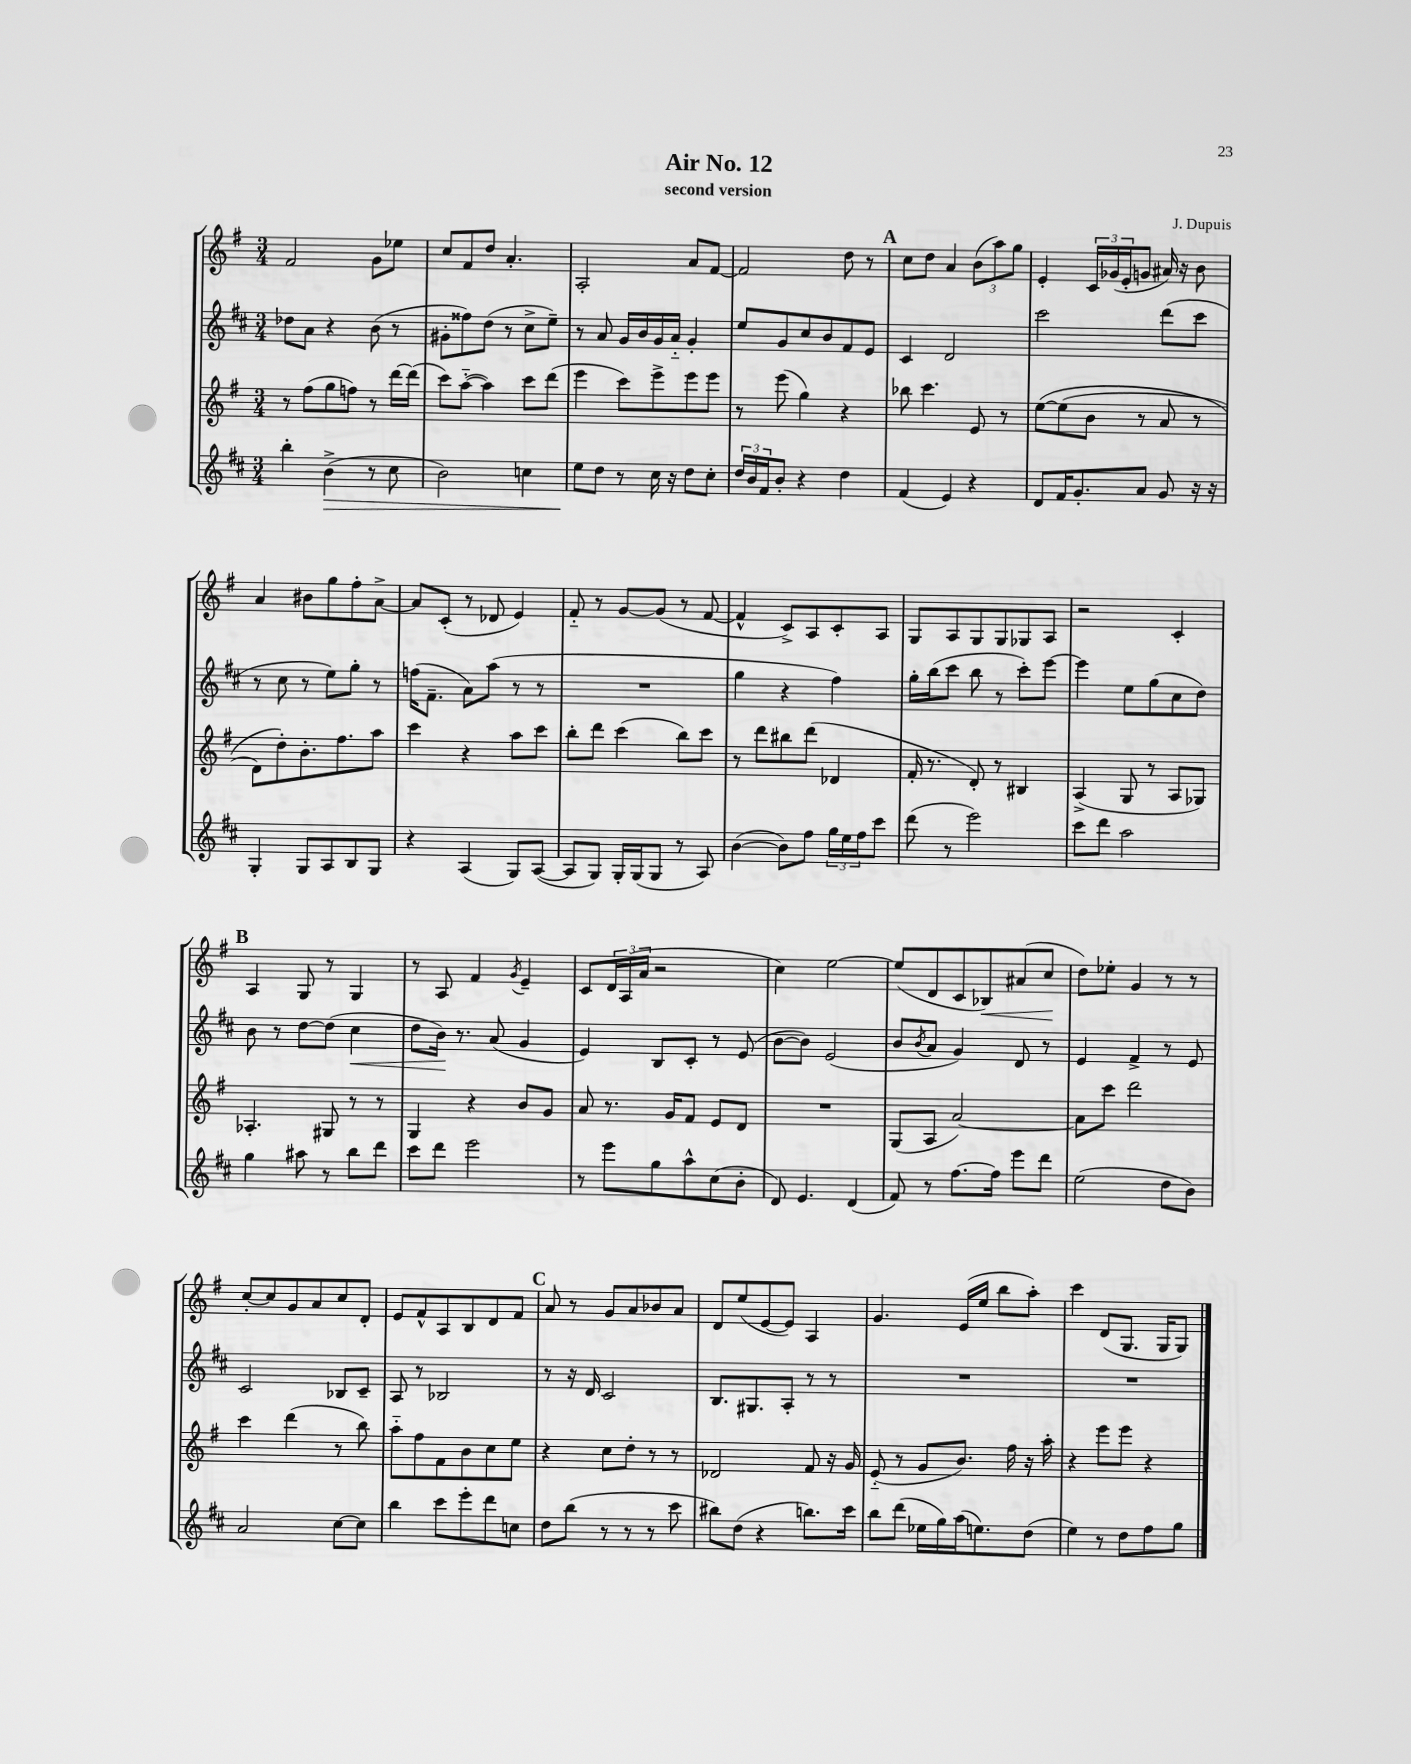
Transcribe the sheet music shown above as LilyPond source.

\header { title = "Air No. 12" composer = "J. Dupuis" subtitle = "second version" }
<<
\new StaffGroup <<
\new Staff = "s0" {
    \clef treble \key g \major \numericTimeSignature \time 3/4
    fis'2 g'8 ees''8 |
    c''8 fis'8 d''8 a'4.-. |
    a2-. a'8 fis'8~ |
    fis'2 d''8 r8 |
    \mark \markup { \bold "A" } c''8 d''8 a'4 \tuplet 3/2 { b'8( a''8) g''8 } |
    e'4-. \tuplet 3/2 { c'16 ges'16( e'16-. } g'8 ais'16) r16 b'8 |
    a'4 bis'8 g''8 fis''8-. a'8~-> |
    a'8 c'8-.( r8 des'8 e'4) |
    fis'8-_ r8 g'8~ g'8( r8 fis'8~ |
    fis'4-^ c'8->) a8 c'8-. a8 |
    g8 a8 g8 g8 ges8 a8 |
    r2 c'4-. |
    \mark \markup { \bold "B" } a4 g8 r8 g4 |
    r8 a8 fis'4 \acciaccatura { g'8 } e'4-- |
    c'8 \tuplet 3/2 { d'16 a16( a'16 } r2 |
    c''4) e''2~ |
    e''8( d'8 c'8 bes8\<) ais'8( c''8\! |
    d''8) ees''8-. g'4 r8 r8 |
    c''8~-. c''8 g'8 a'8 c''8 d'8-. |
    e'8 fis'8-^ a8 b8 d'8 fis'8 |
    \mark \markup { \bold "C" } a'8 r8 g'8 a'8 bes'8 a'8 |
    d'8 e''8( e'8~ e'8) a4 |
    g'4. e'16( e''16 b''8 a''8-.) |
    c'''4 d'8( g8. g16 g8) \bar "|." |
}
\new Staff = "s1" {
    \clef treble \key d \major \numericTimeSignature \time 3/4
    des''8 a'8 r4 b'8( r8 |
    gis'8-. fisis''8) d''8( r8 cis''8-> e''8--) |
    r8 a'8 g'16 b'16 g'16 a'16-_ g'4-. |
    e''8 g'8 cis''8 b'8 fis'8 e'8 |
    \mark \markup { \bold "A" } cis'4 d'2 |
    cis'''2 d'''8( cis'''8 |
    r8 cis''8 r8 e''8) g''8-. r8 |
    f''16( fis'8.-- a'8) a''8( r8 r8 |
    R2. |
    g''4 r4 fis''4) |
    g''16-. b''16( cis'''8 b''8 r8 cis'''8-.) e'''8~ |
    e'''4 e''8 g''8( cis''8 d''8) |
    \mark \markup { \bold "B" } b'8 r8 d''8~ d''8( cis''4\< |
    d''8 b'16\!) r8. a'8( g'4 |
    e'4) b8 cis'8-. r8 e'8( |
    b'8~ b'8) e'2( |
    b'8 \acciaccatura { b'8 } a'8 g'4) d'8 r8 |
    e'4 fis'4-> r8 e'8 |
    cis'2 bes8 cis'8-- |
    a8 r8 bes2 |
    \mark \markup { \bold "C" } r8 r16 d'16 cis'2 |
    b8. gis8. a8-. r8 r8 |
    R2. |
    R2. \bar "|." |
}
\new Staff = "s2" {
    \clef treble \key g \major \numericTimeSignature \time 3/4
    r8 fis''8( g''8 f''8) r8 d'''16~ d'''16( |
    c'''8) a''8~-_( a''4) c'''8 d'''8( |
    e'''4 c'''8) e'''8-> e'''8 e'''8 |
    r8 e'''8( g''4) r4 |
    \mark \markup { \bold "A" } bes''8 c'''4. e'8 r8 |
    e''8~\( e''8( b'8 r8 a'8 r8 |
    d'8) d''8-.\) b'8.-. fis''8. a''8 |
    c'''4 r4 a''8 c'''8 |
    b''8-. d'''8 c'''4( b''8) c'''8 |
    r8 d'''8 bis''8 d'''8( des'4 |
    fis'16-. r8. d'8-.) r8 bis4 |
    a4->( g8 r8 a8 ges8) |
    \mark \markup { \bold "B" } aes4.-. gis8 r8 r8 |
    g4 r4 b'8 g'8 |
    a'8 r8. g'16 fis'8 e'8 d'8 |
    R2. |
    g8( a8 a'2~) |
    a'8 c'''8 d'''2 |
    c'''4 d'''4( r8 b''8) |
    a''8-_ fis''8 fis'8 b'8 c''8 e''8 |
    \mark \markup { \bold "C" } r4 c''8 d''8-. r8 r8 |
    des'2 fis'8 r16 g'16 |
    e'8-_( r8 g'8 b'8.) fis''16 r16 a''16-. |
    r4 e'''8 e'''8 r4 \bar "|." |
}
\new Staff = "s3" {
    \clef treble \key d \major \numericTimeSignature \time 3/4
    b''4-. b'4->\>( r8 cis''8 |
    b'2) c''4 |
    e''8\! d''8 r8 cis''16 r16 d''8 cis''8-. |
    \tuplet 3/2 { d''16 b'16 fis'16 } b'8-. r4 d''4 |
    \mark \markup { \bold "A" } fis'4( e'4) r4 |
    d'8 fis'16 g'8.-. a'8 g'8 r16 r16 |
    g4-. g8 a8 b8 g8 |
    r4 a4( g8) a8~( |
    a8 g8) g16-. g16( g8 r8 a8) |
    b'4~( b'8) fis''8 \tuplet 3/2 { g''16 e''16 fis''16 } cis'''8 |
    d'''8( r8 e'''2) |
    cis'''8 d'''8 a''2 |
    \mark \markup { \bold "B" } g''4 ais''8 r8 b''8 d'''8 |
    cis'''8 d'''8 e'''2 |
    r8 e'''8 g''8 a''8-^ cis''8( b'8-. |
    d'8) e'4. d'4( |
    fis'8) r8 fis''8.~ fis''16 e'''8 d'''8 |
    e''2( d''8 b'8) |
    a'2 cis''8~ cis''8 |
    b''4 cis'''8 e'''8-. d'''8 c''8 |
    \mark \markup { \bold "C" } d''8 b''8( r8 r8 r8 cis'''8 |
    bis''8) d''8( r4 b''8.) cis'''16 |
    b''8 d'''8( ees''16 g''16) a''16( e''8.) d''8( |
    e''4) r8 d''8 fis''8 g''8 \bar "|." |
}
>>
>>
\layout { \context { \Score \remove "Bar_number_engraver" } }
